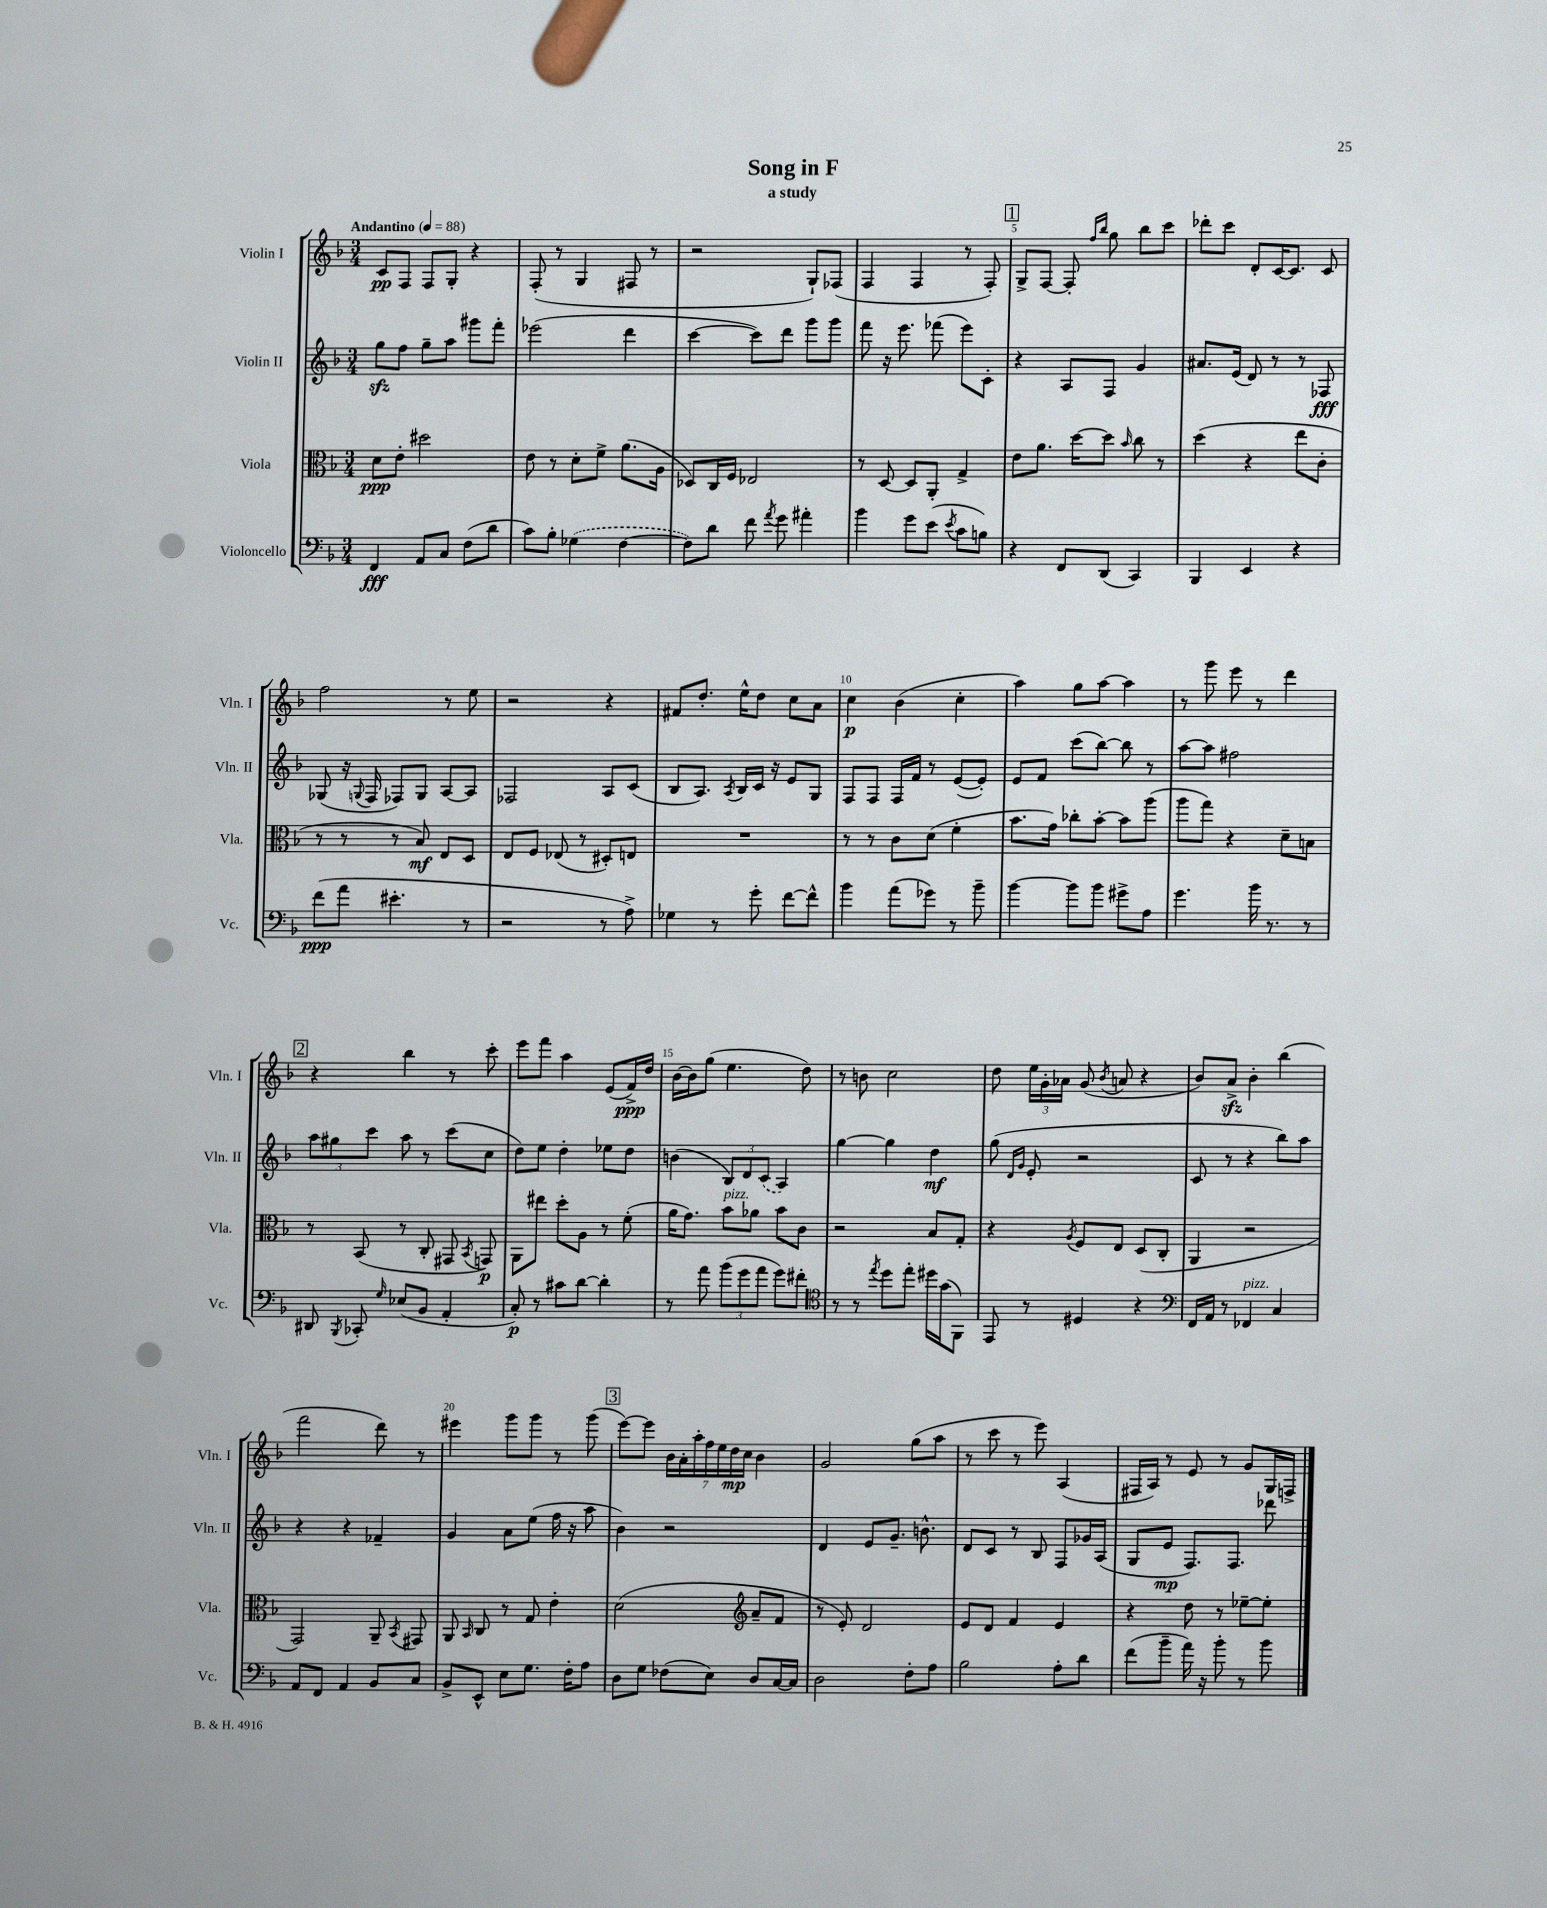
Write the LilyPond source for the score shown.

\header { title = "Song in F" subtitle = "a study" }
<<
\new StaffGroup <<
\new Staff = "s0" \with { instrumentName = "Violin I" shortInstrumentName = "Vln. I" } {
    \clef treble \key f \major \numericTimeSignature \time 3/4 \tempo "Andantino" 4 = 88
    \autoBeamOff c'8[\pp f8] f8[ g8]-. r4 |
    f8-.( r8 g4 fis8 r8 |
    r2 g8[-!) fes8]( |
    f4 f4 r8 f8-.) |
    \mark \markup { \box "1" } g8[-> f8]~ f8-. \grace { f''16[ bes''16] } g''8 bes''8[ c'''8] |
    des'''8[-. c'''8] d'8[-. c'16~ c'8.] c'8 |
    f''2 r8 e''8 |
    r2 r4 |
    fis'8[ d''8.]-. e''16[-^ d''8] c''8[ a'8] |
    c''4\p bes'4( c''4-. |
    a''4) g''8[ a''8]~ a''4 |
    r8 g'''8 e'''8 r8 d'''4 |
    \mark \markup { \box "2" } r4 bes''4 r8 c'''8-. |
    e'''8[ f'''8] a''4 e'8[( f'16->\ppp) d''16] |
    bes'16[~ bes'16 g''8]( e''4. d''8) |
    r8 b'8 c''2 |
    d''8 \tuplet 3/2 { e''16[ g'16-. aes'16] } g'8( \acciaccatura { bes'8 } a'8 r4 |
    bes'8[) a'8]->\sfz bes'4-. bes''4( |
    f'''2 d'''8) r8 |
    eis'''4 g'''8[ g'''8] r8 g'''8( |
    \mark \markup { \box "3" } e'''8[~) e'''8] \tuplet 7/4 { bes'16[ a'16-. a''16-. f''16 e''16 d''16\mp c''16] } bes'4 |
    g'2 g''8[( a''8] |
    r8 c'''8 r8 e'''8) a4( |
    fis16[ a16]) r8 e'8 r8 g'8[ g16 f16]-> \bar "|." |
}
\new Staff = "s1" \with { instrumentName = "Violin II" shortInstrumentName = "Vln. II" } {
    \clef treble \key f \major \numericTimeSignature \time 3/4
    \autoBeamOff g''8[\sfz f''8] g''8[-- a''8] gis'''8[ f'''8]-. |
    ees'''2( d'''4 |
    c'''4~ c'''8[) d'''8] g'''8[ g'''8] |
    f'''8 r16 e'''8. fes'''8( e'''8[) c'8]-. |
    \mark \markup { \box "1" } r4 a8[ f8] g'4 |
    ais'8.[ e'16]( d'8) r8 r8 fes8\fff |
    ges8( r16 \appoggiatura { g8 } f16 fes8[) g8] a8[~ a8] |
    fes2 a8[ c'8]( |
    bes8[ a8.]) \acciaccatura { a8 } bes16[ c'16] r16 e'8[ g8] |
    f8[ f8] f16[ f'16] r8 e'8[~( e'8]-.) |
    e'8[ f'8] c'''8[( bes''8]~) bes''8 r8 |
    a''8[~ a''8] fis''2 |
    \mark \markup { \box "2" } \tuplet 3/2 { a''8[ gis''8 c'''8] } a''8 r8 c'''8[( c''8] |
    d''8[) e''8] d''4-. ees''8[ d''8] |
    b'4( \tuplet 3/2 { bes8[) d'8 \once \slurDashed c'8]( } a4) |
    g''4~ g''4 d''4\mf |
    g''8( \grace { d'16[ g'16] } e'8-. r2 |
    c'8 r8 r4 bes''8[) a''8] |
    r4 r4 fes'4-- |
    g'4 a'8[ e''8]( f''16 r16 a''8 |
    \mark \markup { \box "3" } bes'4) r2 |
    d'4 e'8[ g'8.]-- b'8.-^ |
    d'8[ c'8] r8 bes8 f8[ ges'16 a16]( |
    g8[ e'8]\mp f8.[) f8.] des'''8 \bar "|." |
}
\new Staff = "s2" \with { instrumentName = "Viola" shortInstrumentName = "Vla." } {
    \clef alto \key f \major \numericTimeSignature \time 3/4
    \autoBeamOff d'8[\ppp e'8]-. dis''2 |
    e'8 r8 d'8[-. f'8]-> a'8.[( a16] |
    des8[) c16 f16] ees2 |
    r8 d8~ d8[ a,8]-. g4-> |
    \mark \markup { \box "1" } e'8[ a'8.] d''16[~ d''8] \grace { bes'16 } c''8 r8 |
    d''4( r4 e''8[ c'8]-. |
    r8 r8 r8 bes8\mf) e8[ d8] |
    e8[ f8] ees8( r8 dis8[-.) e8] |
    R2. |
    r8 r8 c'8[ d'8]( f'4-. |
    bes'8.[ g'16]) ces''8[-. bes'8]~-. bes'8[ a''8]( |
    a''8[ g''8]) r4 d'8[-- b8] |
    \mark \markup { \box "2" } r8 bes,8( r8 c8-. gis,8 \acciaccatura { bes,8 } g,8\p) |
    a,8[ eis''8] d''8[-. a8] r8 f'8-.( |
    a'16[ g'8.]) bes'8[^\markup { \italic "pizz." } aes'8] bes'8[ c'8] |
    r2 bes8[ g8]-. |
    r4 \acciaccatura { a8 } f8[ e8] d8[( c8]-. |
    a,4 r2 |
    g,2) a,8-- \acciaccatura { bes,8 } gis,8 |
    a,8 \grace { bes,16 } c8 r8 g8 e'4-. |
    \mark \markup { \box "3" } d'2( \clef treble a'8[-- f'8] |
    r8 e'8-.) d'2 |
    e'8[ d'8] f'4 e'4 |
    r4 d''8 r8 ees''8[~-- ees''8]-. \bar "|." |
}
\new Staff = "s3" \with { instrumentName = "Violoncello" shortInstrumentName = "Vc." } {
    \clef bass \key f \major \numericTimeSignature \time 3/4
    \autoBeamOff f,4\fff a,8[ c8] f8[( d'8] |
    c'8[) bes8]-. \once \slurDashed ges4( f4~ |
    f8[) d'8] f'8 \acciaccatura { a'8 } g'8 ais'4-. |
    bes'4 g'8[ e'8]( \acciaccatura { e'8 } c'8[ b8]) |
    \mark \markup { \box "1" } r4 f,8[ d,8]( c,4) |
    bes,,4 e,4 r4 |
    f'8[\ppp( a'8] eis'4.-. r8 |
    r2 r8 a8->) |
    ges4 r8 g'8-. f'8[~ f'8]-^ |
    bes'4 a'8[( ges'8]) r8 bes'8-- |
    bes'4~ bes'8[ bes'8] gis'8[-> a8] |
    g'4. bes'16 r8. r8 |
    \mark \markup { \box "2" } dis,8 \acciaccatura { bes,,8 } ces,8-. \grace { g16 } ees8[( bes,8] a,4-. |
    c8-.\p) r8 cis'8[ d'8]~ d'4-. |
    r8 a'8 \tuplet 3/2 { bes'8[( g'8 a'8] } g'8[) fis'8]-. |
    \clef tenor r8 r8 \acciaccatura { e''8 } d''8[ e''8]-. dis''16[ g'16( f,8]) |
    e,8 r8 dis4 r4 |
    \clef bass f,16[ a,16] r8 fes,4^\markup { \italic "pizz." } c4 |
    a,8[ f,8] a,4 bes,8[ c8] |
    bes,8[-> e,8]-^ e8[ g8.] f16[-. a8] |
    \mark \markup { \box "3" } d8[ g8] fes8[( e8]) d8[ c16~ c16] |
    d2 f8[-. a8] |
    bes2 a8[-. d'8] |
    f'8[( bes'8]-- a'16) r16 bes'8-. r8 bes'8 \bar "|." |
}
>>
>>
\layout { \context { \Score \override BarNumber.break-visibility = ##(#f #t #t) barNumberVisibility = #(every-nth-bar-number-visible 5) } }
